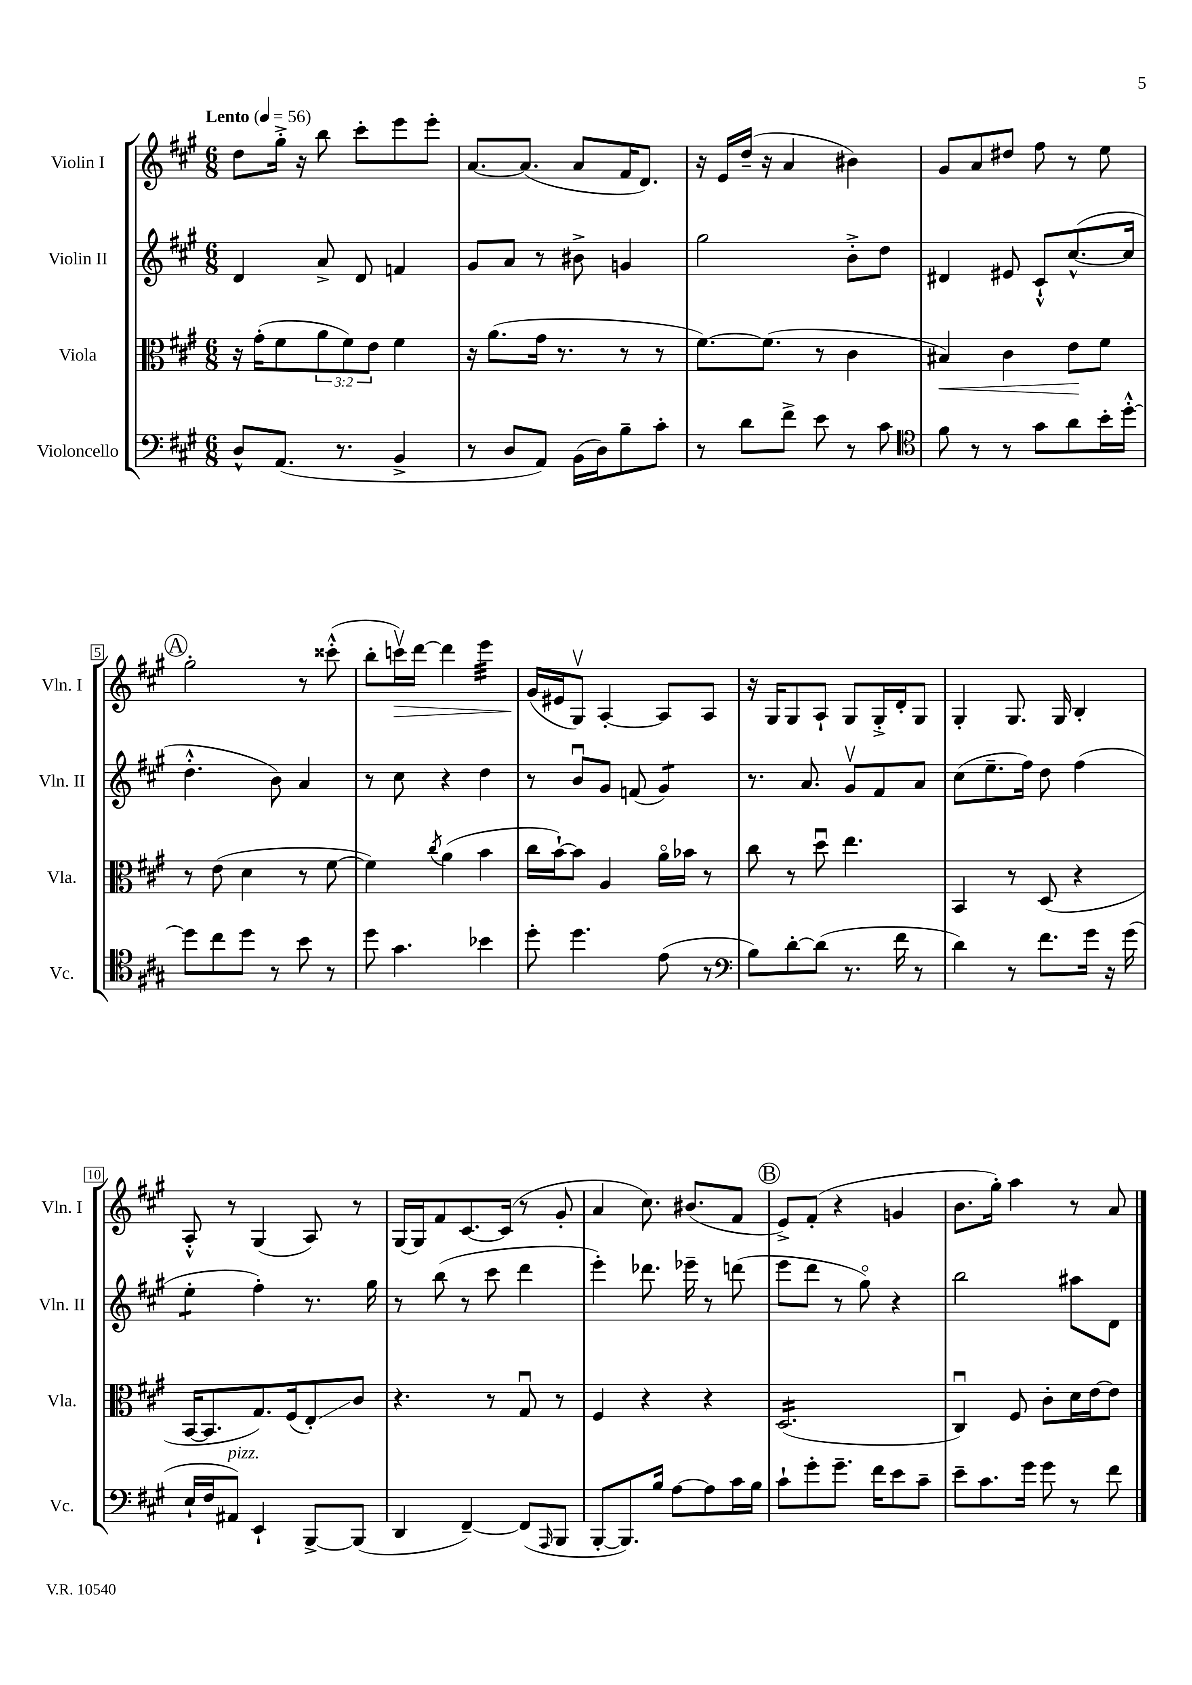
<<
\new StaffGroup <<
\new Staff = "s0" \with { instrumentName = "Violin I" shortInstrumentName = "Vln. I" } {
    \clef treble \key a \major \numericTimeSignature \time 6/8 \tempo "Lento" 4 = 56
    d''8 gis''16-.-> r16 b''8 cis'''8-. e'''8 e'''8-. |
    a'8.~ a'8.( a'8 fis'16 d'8.) |
    r16 e'16 d''16--( r16 a'4 bis'4) |
    gis'8 a'8 dis''8 fis''8 r8 e''8 |
    \mark \markup { \circle "A" } gis''2-. r8 cisis'''8-.-^( |
    b''8-. c'''16\upbow\>) d'''16~ d'''4 e'''4:32 |
    gis'16\!( eis'16 gis8\upbow) a4~-. a8 a8 |
    r16 gis16 gis8 a8-! gis8 gis16-.-> d'16-. gis8 |
    gis4-. gis8. gis16 b4-. |
    a8-.-^ r8 gis4( a8) r8 |
    gis16~ gis16 fis'8 cis'8.~ cis'16( r8 gis'8-. |
    a'4 cis''8.) bis'8.( fis'8 |
    \mark \markup { \circle "B" } e'8->) fis'8-.( r4 g'4 |
    b'8. gis''16-.) a''4 r8 a'8 \bar "|." |
}
\new Staff = "s1" \with { instrumentName = "Violin II" shortInstrumentName = "Vln. II" } {
    \clef treble \key a \major \numericTimeSignature \time 6/8
    d'4 a'8-> d'8 f'4 |
    gis'8 a'8 r8 bis'8-> g'4 |
    gis''2 b'8-.-> d''8 |
    dis'4 eis'8 cis'8-!-^ cis''8.~-^( cis''16 |
    \mark \markup { \circle "A" } d''4.-.-^ b'8) a'4 |
    r8 cis''8 r4 d''4 |
    r8 b'8\downbow gis'8 f'8( gis'4:8) |
    r8. a'8. gis'8\upbow fis'8 a'8 |
    cis''8( e''8.-- fis''16) d''8 fis''4( |
    e''4:8-. fis''4-.) r8. gis''16 |
    r8 b''8( r8 cis'''8 d'''4 |
    e'''4-.) des'''8. ees'''16-- r8 d'''8( |
    \mark \markup { \circle "B" } e'''8 d'''8 r8 gis''8\flageolet) r4 |
    b''2 ais''8 d'8 \bar "|." |
}
\new Staff = "s2" \with { instrumentName = "Viola" shortInstrumentName = "Vla." } {
    \clef alto \key a \major \numericTimeSignature \time 6/8 \override Staff.TupletNumber.text = #tuplet-number::calc-fraction-text
    r16 gis'16-.( fis'8 \tuplet 3/2 { a'8 fis'8) e'8 } fis'4 |
    r16 a'8.( gis'16 r8. r8 r8 |
    fis'8.~) fis'8.( r8 cis'4 |
    bis4\<) cis'4 e'8\! fis'8 |
    \mark \markup { \circle "A" } r8 e'8( d'4 r8 fis'8~ |
    fis'4) \acciaccatura { cis''8 } a'4( b'4 |
    cis''16 b'16~-!) b'8 a4 a'16\flageolet bes'16 r8 |
    cis''8 r8 d''8\downbow e''4. |
    b,4 r8 d8( r4 |
    b,16~ b,8. gis8.) fis16( e8-.\glissando) cis'8 |
    r4. r8 gis8\downbow r8 |
    fis4 r4 r4 |
    \mark \markup { \circle "B" } d2.:16( |
    cis4\downbow) fis8 cis'8-. d'16 e'16~ e'8 \bar "|." |
}
\new Staff = "s3" \with { instrumentName = "Violoncello" shortInstrumentName = "Vc." } {
    \clef bass \key a \major \numericTimeSignature \time 6/8
    d8-^ a,8.( r8. b,4-> |
    r8 d8 a,8) b,16( d16) b8-- cis'8-. |
    r8 d'8 fis'8-> e'8 r8 cis'8 |
    \clef tenor fis'8 r8 r8 gis'8 a'8 b'16-. d''16~-.-^ |
    \mark \markup { \circle "A" } d''8 cis''8 d''8 r8 b'8 r8 |
    d''8 gis'4. bes'4 |
    d''8-. d''4. e'8( r8 |
    \clef bass b8) d'8~-. d'8( r8. fis'16 r8 |
    d'4) r8 fis'8. gis'16 r16 gis'16( |
    e16-! fis16 ais,8^\markup { \italic "pizz." }) e,4-! b,,8~-> b,,8( |
    d,4 fis,4~--) fis,8( \grace { a,,16 } b,,8 |
    b,,8~-. b,,8.) b16 a8~ a8 cis'16 b16 |
    \mark \markup { \circle "B" } cis'8-! gis'8-. gis'8.-- fis'16 e'8 cis'8-- |
    e'8-- cis'8. gis'16 gis'8 r8 fis'8 \bar "|." |
}
>>
>>
\layout { \context { \Score \override BarNumber.stencil = #(make-stencil-boxer 0.1 0.3 ly:text-interface::print) } }
